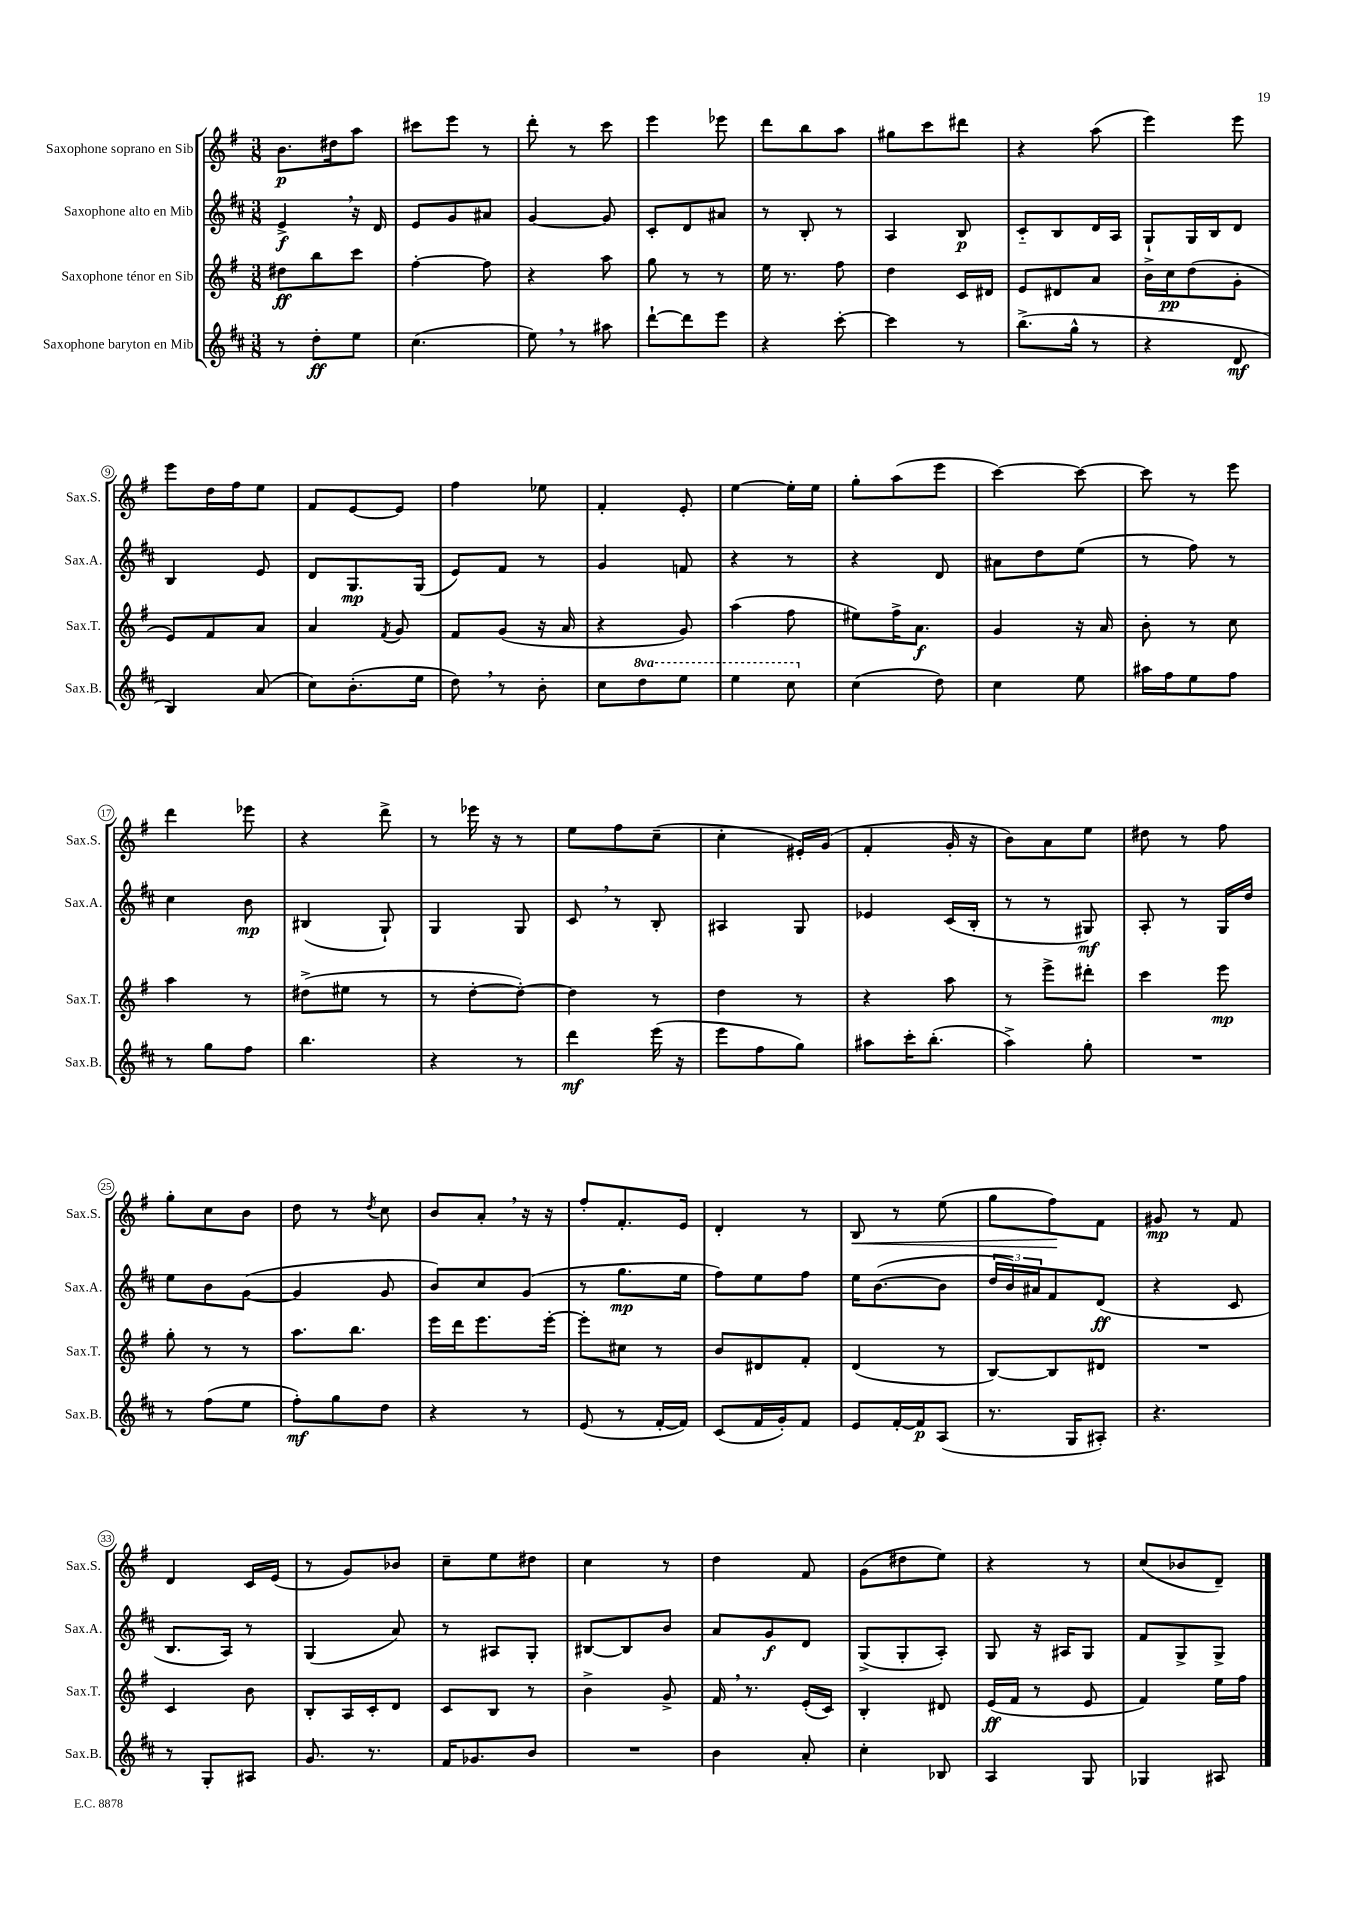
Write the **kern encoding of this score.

**kern	**kern	**kern	**kern
*staff4	*staff3	*staff2	*staff1
*clefG2	*clefG2	*clefG2	*clefG2
*k[f#c#]	*k[f#]	*k[f#c#]	*k[f#]
*M3/8	*M3/8	*M3/8	*M3/8
8r	8dd#\L	4e^/	8.b\L
8dd'\L	8bb\	.	.
.	.	.	16dd#\k
8ee\J	8ccc\J	16r	8aa\J
.	.	16d/	.
=	=	=	=
(4.cc#\	[4ff#'\	8e/L	8ccc#\L
.	.	8g/	8eee\J
.	8ff#\]	8a#/J	8r
=	=	=	=
8ee\)	4r	[4g/	8ddd'\
8r	.	.	8r
8aa#\	8aa\	8g/]	8ccc\
=	=	=	=
[8ddd`\L	8gg\	8c#'/L	4eee\
8ddd\]	8r	8d/	.
8eee\J	8r	8a#/J	8eee-\
=	=	=	=
4r	16ee\	8r	8ddd\L
.	8.r	.	.
.	.	8B'/	8bb\
[8ccc#'\	8ff#\	8r	8aa\J
=	=	=	=
4ccc#\]	4dd\	4A/	8gg#\L
.	.	.	8ccc\
8r	16c/LL	8B/	8ddd#\J
.	16d#/JJ	.	.
=	=	=	=
(8.bb^\L	8e/L	8c#'~/L	4r
.	8d#/	8B/	.
16gg^^\Jk	.	.	.
8r	8a/J	16d/L	(8aa\
.	.	16A/JJ	.
=	=	=	=
4r	16b^\LL	8G`/L	4eee\)
.	16cc\J	.	.
.	(8dd\	16G/L	.
.	.	16B/J	.
8d/	8g'\J	8d/J	8eee\
=	=	=	=
4B/)	8e/L)	4B/	8eee\L
.	8f#/	.	16dd\L
.	.	.	16ff#\J
(8a/	8a/J	8e/	8ee\J
=	=	=	=
8cc#\L)	4a/	8d/L	8f#/L
(8.b'\	.	8.G/	[8e/
.	8qf#/	.	.
.	8g/	.	8e/]J
16ee\Jk	.	(16G/Jk	.
=	=	=	=
8dd\)	8f#/L	8e/L)	4ff#\
8r	(8g/J	8f#/J	.
8b'\	16r	8r	8ee-\
.	16a/	.	.
=	=	=	=
8cc#\L	4r	4g/	4f#'/
8ddd\	.	.	.
8eee\J	8g/)	8f/	8e'/
=	=	=	=
4eee\	(4aa\	4r	[4ee\
8ccc#\	8ff#\	8r	16ee'\]LL
.	.	.	16ee\JJ
=	=	=	=
(4cc#\	8ee#\L)	4r	8gg'\L
.	16ff#^\K	.	(8aa\
.	8.a\J	.	.
8dd\)	.	8d/	8eee\J
=	=	=	=
4cc#\	4g/	8a#\L	[4ccc\)
.	.	8dd\	.
8ee\	16r	(8ee\J	8ccc\_
.	16a/	.	.
=	=	=	=
16aa#\LL	8b'\	8r	8ccc\]
16ff#\J	.	.	.
8ee\	8r	8ff#\)	8r
8ff#\J	8cc\	8r	8eee\
=	=	=	=
8r	4aa\	4cc#\	4ddd\
8gg\L	.	.	.
8ff#\J	8r	8b\	8eee-\
=	=	=	=
4.bb\	(8dd#^\L	(4B#/	4r
.	8ee#\J	.	.
.	8r	8G`/)	8ddd^\
=	=	=	=
4r	8r	4G/	8r
.	[8dd'\L	.	16eee-\
.	.	.	16r
8r	8dd'\_J)	8G/	8r
=	=	=	=
4ddd\	4dd\]	8c#/	8ee\L
.	.	8r	8ff#\
(16eee\	8r	8B'/	(8cc~\J
16r	.	.	.
=	=	=	=
8eee\L	4dd\	4A#/	4cc'\
8ff#\	.	.	.
8gg\J)	8r	8G/	16e#'/LL)
.	.	.	(16g/JJ
=	=	=	=
8aa#\L	4r	4e-/	4f#'/
16ccc#'\K	.	.	.
(8.bb'\J	.	.	.
.	8aa\	(16c#/LL	16g'/
.	.	16B'/JJ	16r
=	=	=	=
4aa^\)	8r	8r	8b\L)
.	8eee^\L	8r	8a\
8gg'\	8ddd#'\J	8G#/)	8ee\J
=	=	=	=
4.r	4ccc\	8A'/	8dd#\
.	.	8r	8r
.	8eee\	16G/LL	8ff#\
.	.	16dd/JJ	.
=	=	=	=
8r	8gg'\	8ee\L	8gg'\L
(8ff#\L	8r	8b\	8cc\
8ee\J	8r	([8g\J	8b\J
=	=	=	=
8ff#'\L)	8.aa\L	4g/]	8dd\
8gg\	.	.	8r
.	8.bb\J	.	.
.	.	.	8qdd/
8dd\J	.	8g/	8cc\
=	=	=	=
4r	16eee\LL	8b/L)	8b/L
.	16ddd\J	.	.
.	8.eee\	8cc#/	8a'/J
8r	.	(8g/J	16r
.	[16eee'\Jk	.	16r
=	=	=	=
(8e/	8eee'\]L	8r	8ff#'/L
8r	8cc#\J	8.gg\L	8.f#'/
[16f#'/LL	8r	.	.
16f#/]JJ)	.	16ee\Jk	16e/Jk
=	=	=	=
(8c#/L	8b/L	8ff#\L)	4d'/
16f#/L	8d#/	8ee\	.
16g'/J)	.	.	.
8f#/J	8f#'/J	8ff#\J	8r
=	=	=	=
8e/L	(4d/	16ee\LK	8B/
.	.	([8.b\	.
[16f#'/L	.	.	8r
16f#/]J	.	.	.
(8A/J	8r	8b\]J	(8ee\
=	=	=	=
8.r	[8B/L)	24dd/LL	8gg\L
.	.	24b/)	.
.	.	24a#/J	.
.	8B/]	8f#/	8ff#\)
16G/LK	.	.	.
8A#'/J)	8d#/J	(8d/J	8f#\J
=	=	=	=
4.r	4.r	4r	8g#/
.	.	.	8r
.	.	8c#/	8f#/
=	=	=	=
8r	4c/	8.B/L	4d/
8G'/L	.	.	.
.	.	16A/Jk)	.
8A#/J	8b\	8r	16c/LL
.	.	.	(16e/JJ
=	=	=	=
8.g/	8B'/L	(4G/	8r
.	16A/L	.	8g/L)
8.r	16c'/J	.	.
.	8d/J	8a/)	8b-/J
=	=	=	=
16f#/LK	8c/L	8r	8cc~\L
8.g-/	.	.	.
.	8B/J	8A#/L	8ee\
8b/J	8r	8G'/J	8dd#\J
=	=	=	=
4.r	4b^\	[8B#/L	4cc\
.	.	8B#/]	.
.	8g^/	8b/J	8r
=	=	=	=
4b\	16f#/	8a/L	4dd\
.	8.r	.	.
.	.	8g/	.
8a'/	(16e'/LL	8d/J	8f#/
.	16c/JJ)	.	.
=	=	=	=
4cc#'\	4B'/	(8G^/L	(8g\L
.	.	8G'/	8dd#\
8B-/	8d#/	8A'/J)	8ee\J)
=	=	=	=
4A/	(16e/LL	8G/	4r
.	16f#/JJ	.	.
.	8r	16r	.
.	.	16A#/LK	.
8G/	8e/	8G/J	8r
=	=	=	=
4G-/	4f#/)	8f#/L	(8cc/L
.	.	8G^/	8b-/
8A#/	16ee\LL	8G^/J	8d~/J)
.	16ff#\JJ	.	.
==	==	==	==
*-	*-	*-	*-
